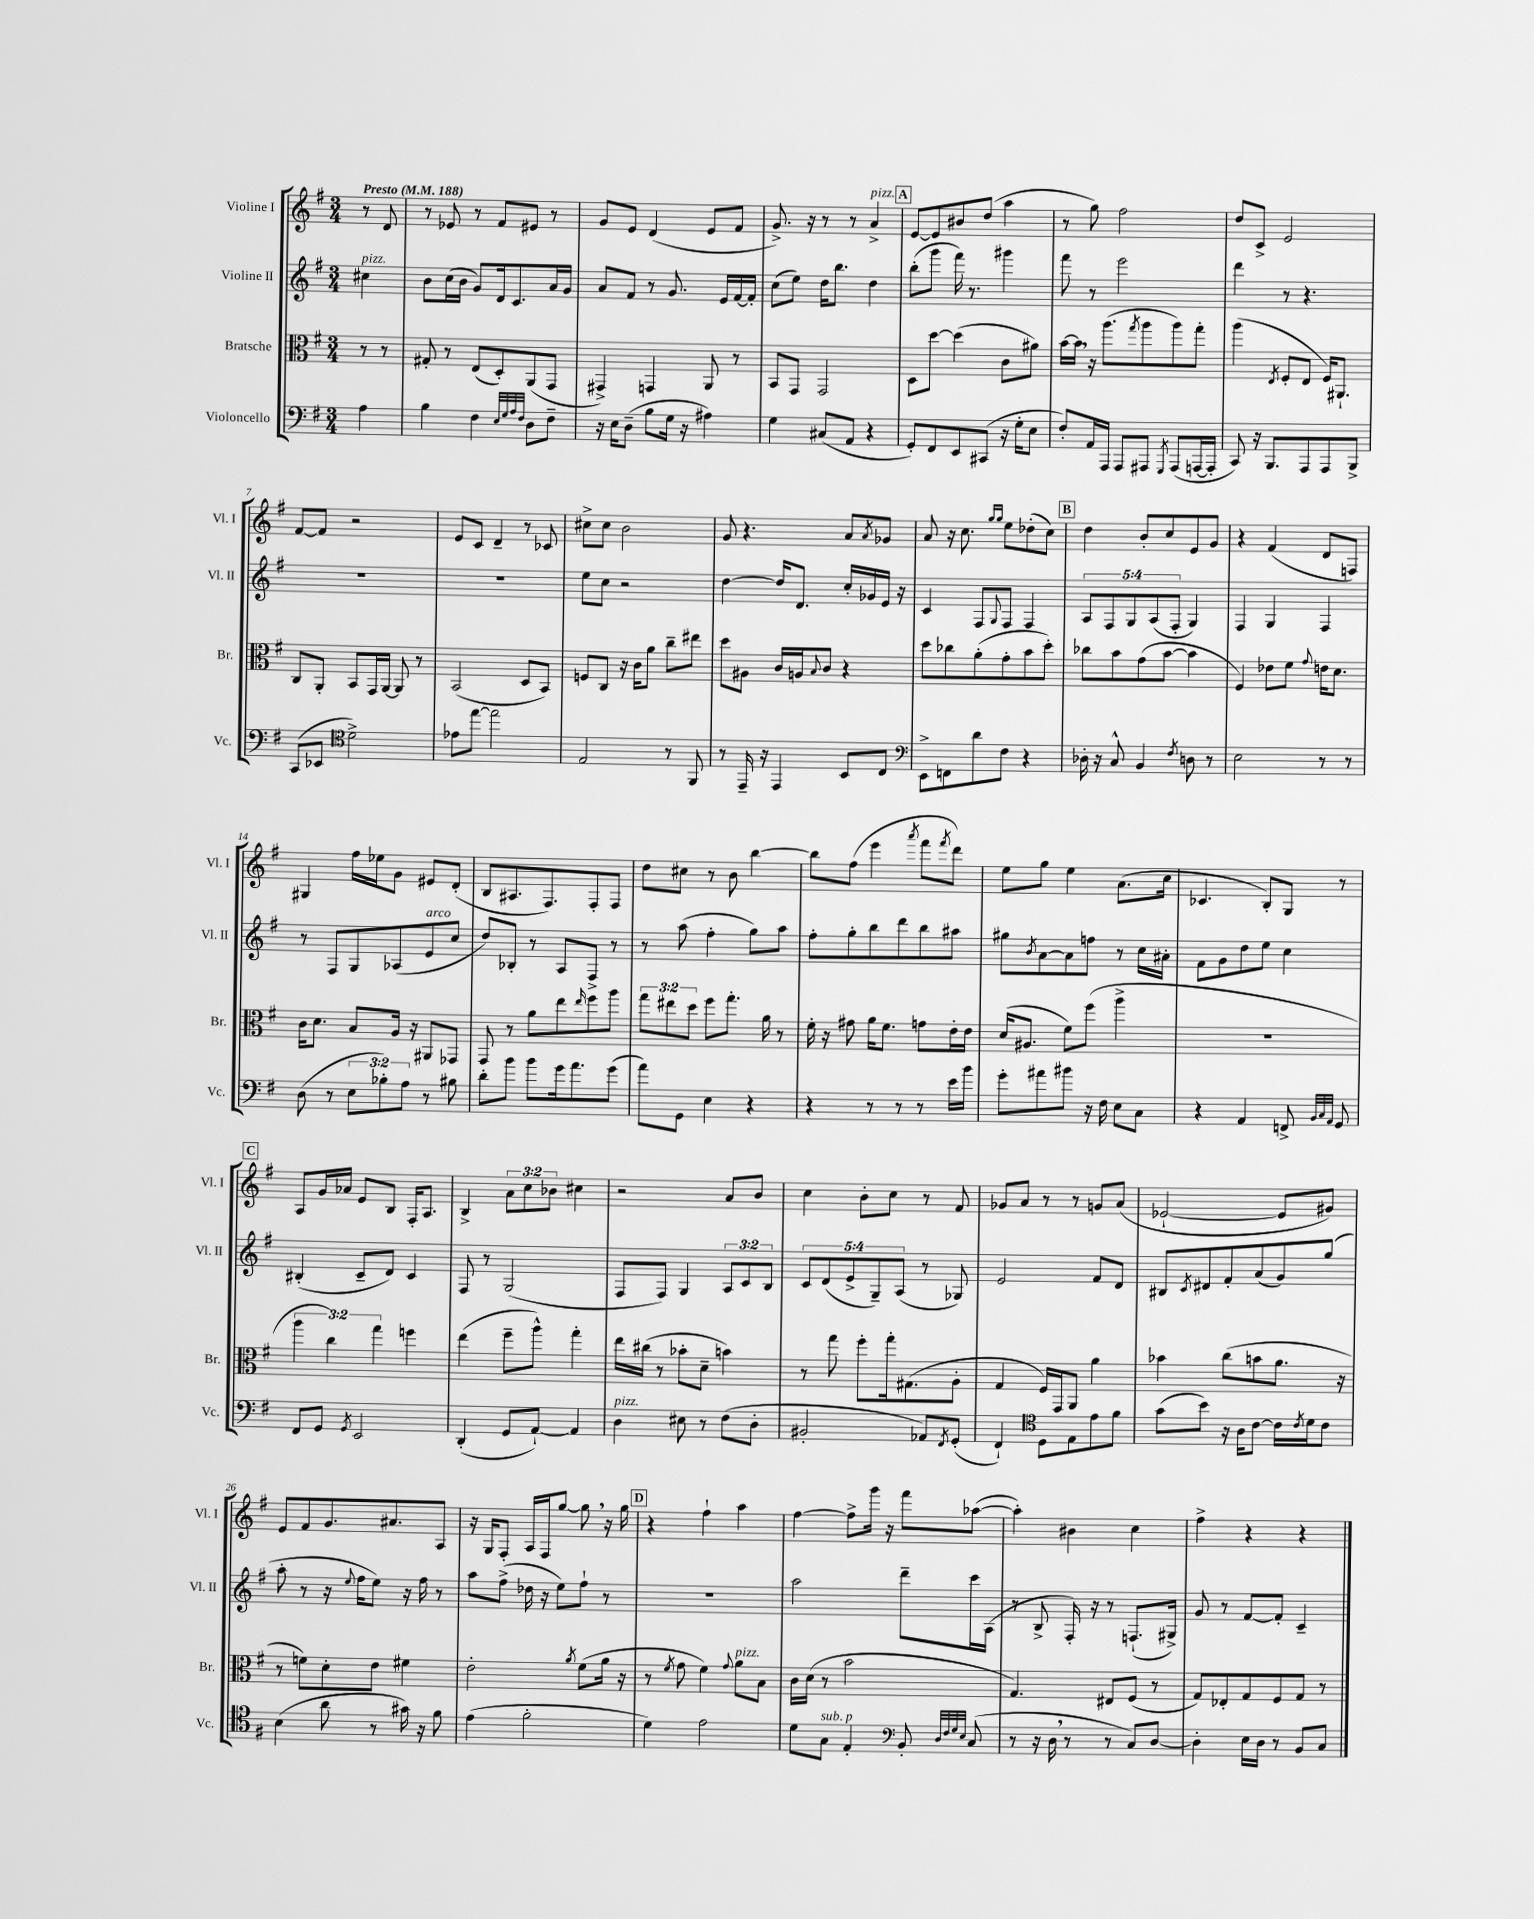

**kern	**kern	**kern	**kern
*staff4	*staff3	*staff2	*staff1
*clefF4	*clefC3	*clefG2	*clefG2
*k[f#]	*k[f#]	*k[f#]	*k[f#]
*M3/4	*M3/4	*M3/4	*M3/4
*MM188	*MM188	*MM188	*MM188
4A	8r	4cc#	8r
.	8r	.	8d
=	=	=	=
4B	8G#'	8b	8r
.	8r	(16cc	8e-
.	.	16b	.
4F#	(8E	8g)	8r
.	8D')	16d	8f#
.	.	8.c	.
32qqE	.	.	.
32qqG	.	.	.
32qqA	.	.	.
32qqF#	.	.	.
8D	(8AA	.	8e#
8F#~	8GG	16a	8r
.	.	16g	.
=	=	=	=
16r	4GG#^)	8a	8g
16E	.	.	.
(8D~	.	8f#	8e
8B	4GG	8r	(4d
16G	.	8.g	.
16r	.	.	.
4A#)	8AA	.	8e
.	.	16e	.
.	8r	[16f#	8f#
.	.	16f#']	.
=	=	=	=
4G	8BB	(8cc	8.g^)
.	8GG	8ee)	.
.	.	.	16r
(8C#	2GG	16dd	8r
.	.	8.bb	.
8AA	.	.	8r
4r	.	4dd	4a^
=	=	=	=
8GG')	8D	(8bb'	[8e
8FF#	[8dd	8ggg	8e]
8EE	(4dd]	16fff#)	8b#
.	.	8.r	.
(8CC#	.	.	(8dd
16r	8c	4ggg#	4aa
16G'	.	.	.
8E	8a#)	.	.
=	=	=	=
8F#')	[16b	8fff#	8r
.	16b]	.	.
16AA	16r	8r	8gg)
16AAA	(8.aa	.	.
8AAA	.	2eee	2ff#
.	8qgg	.	.
8AAA#	8aa	.	.
8qGGG	.	.	.
(8AAA#	8aa)	.	.
[16AAA	8gg'	.	.
16AAA']	.	.	.
=	=	=	=
8CC)	(4aa	4ddd	8dd
16r	.	.	8c^
8.BBB	.	.	.
.	8qE	.	.
.	8F#'	8r	2e
8AAA	8E	4.r	.
8AAA	16F#)	.	.
.	8.AA#`	.	.
8BBB^	.	.	.
=	=	=	=
(8CC	8C	2.r	[8f#
8EE-	8AA'	.	8f#]
*clefC4	*	*	*
2d^)	8BB	.	2r
.	16GG	.	.
.	[16AA	.	.
.	8AA]	.	.
.	8r	.	.
=	=	=	=
8e-	(2BB	2.r	8e
[8ee	.	.	8c
2ee]	.	.	4d~
.	8D	.	8r
.	8BB)	.	8c-
=	=	=	=
2E	8F	8ee	8cc#^
.	8C	8cc	8cc#
.	16r	2r	2b
.	16c	.	.
.	8a	.	.
8r	8cc~	.	.
8FF#	8ee#	.	.
=	=	=	=
8r	8dd	[4dd	8g
16EE~	8A#	.	4.r
16r	.	.	.
4EE	16c	16dd]	.
.	16A	8.d	.
.	8qqB	.	.
.	8c	.	.
8BB	4r	16cc'	8a
.	.	16g-	.
.	.	.	8qa
8C	.	16e	8g-
.	.	16r	.
=	=	=	=
*clefF4	*	*	*
8EE^	8dd	4c	8a
8FF	8cc-	.	16r
.	.	.	8.cc
8d	(8a'	8F#	.
.	.	.	16qqgg
.	.	8qqG	16qqgg
8F#	8g'	8F#	8ee
4r	8b	4F#	(8dd-'
.	8dd')	.	8cc)
=	=	=	=
16D-'	8cc-	10A	4dd
16r	.	.	.
.	.	10F#	.
8C^^	8b	.	.
.	.	10G	.
4BB	(8g	.	8b'
.	.	(10A	.
.	[8b	.	8cc
.	.	10F#'	.
8qF#	.	.	.
8D	4b]	4G)	8e
8r	.	.	8g
=	=	=	=
2E	4F#)	4F#	4r
.	8e-	4G	(4f#
.	8f#	.	.
.	8qqg	.	.
8r	16e	4F#	8d
.	8.d	.	.
8r	.	.	8F)
=	=	=	=
(8D	16c	8r	4G#
.	8.d	.	.
8r	.	8F#	.
12E	8B	8G	16ff#
.	.	.	16ee-
12B-')	.	.	.
.	16A	(8A-	8g
12A	.	.	.
.	16r	.	.
8r	8AA#	8e	8e#
8B#	8GG-	8cc	(8d'
=	=	=	=
8d'	8GG	8dd)	8B
8b	8r	8B-'	8.A#
8b	8a	8r	.
.	.	.	8.F#)
16g	8ee	8A	.
8.a	.	.	.
.	16qqee	.	.
.	8ff#	8F#^	8F#'
(8g	8aa	8r	8F#
=	=	=	=
8a)	12gg	8r	8dd
.	12ee#	.	.
8GG	.	(8aa	8cc#
.	12dd	.	.
4E	8ff#	4ff#'	8r
.	8.gg'	.	8b
4r	.	8gg)	[4bb
.	16a	.	.
.	8r	8aa	.
=	=	=	=
4r	16f#'	8ff#'	8bb]
.	16r	.	.
.	8g#	8gg'	(8ff#
8r	16a	8bb	4eee
.	8.f#	.	.
8r	.	8ddd	.
.	.	.	8qaaa
8r	8g	8bb	8fff#
.	.	.	8qfff#
16e	16e'	8aa#	8ddd)
16b	16e	.	.
=	=	=	=
8g'	(16d	8gg#	8ee
.	8.A#	.	.
.	.	8qb	.
8a#	.	[8a	8gg
8b#	8f#)	8a]	4ee
16r	(8ff#	8ff	.
16F#	.	.	.
8E	4aa^	8r	(8.a
8C	.	16cc	.
.	.	16a#'	16cc
=	=	=	=
4r	2.r	8f#	4.c-
.	.	8g	.
4AA	.	8dd	.
.	.	8ee	8B')
8FF^	.	4cc	8G
32qqBB	.	.	.
32qqC	.	.	.
32qqAA	.	.	.
8GG	.	.	8r
=	=	=	=
8FF#	6aa	(4B#'	8A
8GG	.	.	16g
.	6cc)	.	.
.	.	.	16a-
8qGG	.	.	.
2EE	.	8c~	8e
.	6gg	.	.
.	.	8d)	8B
.	4ff	4c	16F#'
.	.	.	8.A
=	=	=	=
(4DD'	(4ee	8F#	4B^
.	.	8r	.
8GG	8ff#~	(2G	12a
.	.	.	12cc
[8AA`)	8aa^^)	.	.
.	.	.	12b-
4AA]	4gg'	.	4cc#
=	=	=	=
4D	16ee	8F#	2r
.	(16cc#	.	.
.	8r	8F#)	.
8E#	8b-'	4G	.
8r	8d~	.	.
(8F#	4b)	12A	8a
.	.	12c	.
8D'	.	.	8b
.	.	12B	.
=	=	=	=
2BB#'	8r	10c	4cc
.	.	(10d	.
.	8gg	.	.
.	.	10e^	.
.	8ff#'	.	8b'
.	.	10G~)	.
.	16gg'	.	8cc
.	.	(10A	.
.	(8.G#	.	.
8AA-)	.	8r	8r
8qFF#	.	.	.
(8GG'	8A'	8G-)	8f#
=	=	=	=
4FF#`)	4G	2e	8g-
.	.	.	8a
*clefC4	*	*	*
8D	16F#)	.	8r
.	16GG	.	.
8E	8AA	.	8r
8e	4a	8f#	8g
8f#	.	8d	(8a
=	=	=	=
(8g	4b-	8B#	[2e-`
.	.	8qc	.
8b)	.	8d#	.
16r	(8cc	8f#'	.
16A	.	.	.
[8c	8b	(8a	.
16c]	8.a	8g)	8e-]
8qc	.	.	.
16d	.	.	.
8c	.	(8gg	8g#)
.	16r	.	.
=	=	=	=
(4B	8r	8aa'	8e
.	8f)	8r	8f#
8a	8d'	16r	8.g
.	.	8qqee	.
.	.	16ff#	.
8r	8e	8ee)	.
.	.	.	8.a#
16g#)	4f#	16r	.
16r	.	16ff#	.
8f#	.	8r	8A
=	=	=	=
(4e	2e'	8aa	16r
.	.	.	16G
.	.	(8ff#^	8F#'
2f#'	.	16dd-	16A
.	.	16r	16F#
.	.	8ee)	[8gg
.	8qa	.	.
.	(8f#	8ff#`	8gg]
.	16a	8r	16r
.	16r	.	16gg
=	=	=	=
4d)	8r	2.r	4r
.	8qf#	.	.
.	8g	.	.
2e	4f#)	.	4ff#`
.	8qqg	.	.
.	8a	.	4aa
.	8B	.	.
=	=	=	=
8d	16c	2aa	[4ff#
.	(16d	.	.
8G	8r	.	.
4E'	2b	.	8ff#^]
.	.	.	16ggg
.	.	.	16r
*clefF4	*	*	*
8BB'	.	8ddd~	8fff#
32qqD	.	.	.
32qqF#	.	.	.
32qqG	.	.	.
32qqE	.	.	.
(8C	.	16ccc	([8aa-
.	.	(16A	.
=	=	=	=
8r	4.G)	8r	4aa-'])
16r	.	8B^	.
16D	.	.	.
8r	.	16F#')	4b#
.	.	16r	.
8r	8E#	8r	.
8C)	(8F#	(8.F`	4cc
[8D	8r	.	.
.	.	16G#^)	.
=	=	=	=
4D']	8G)	8g	4ff#^
.	8E-'	8r	.
16E	8G	[8f#	4r
16D	.	.	.
8r	8F#	8f#']	.
8BB	8G	4c~	4r
8C	8r	.	.
==	==	==	==
*-	*-	*-	*-
